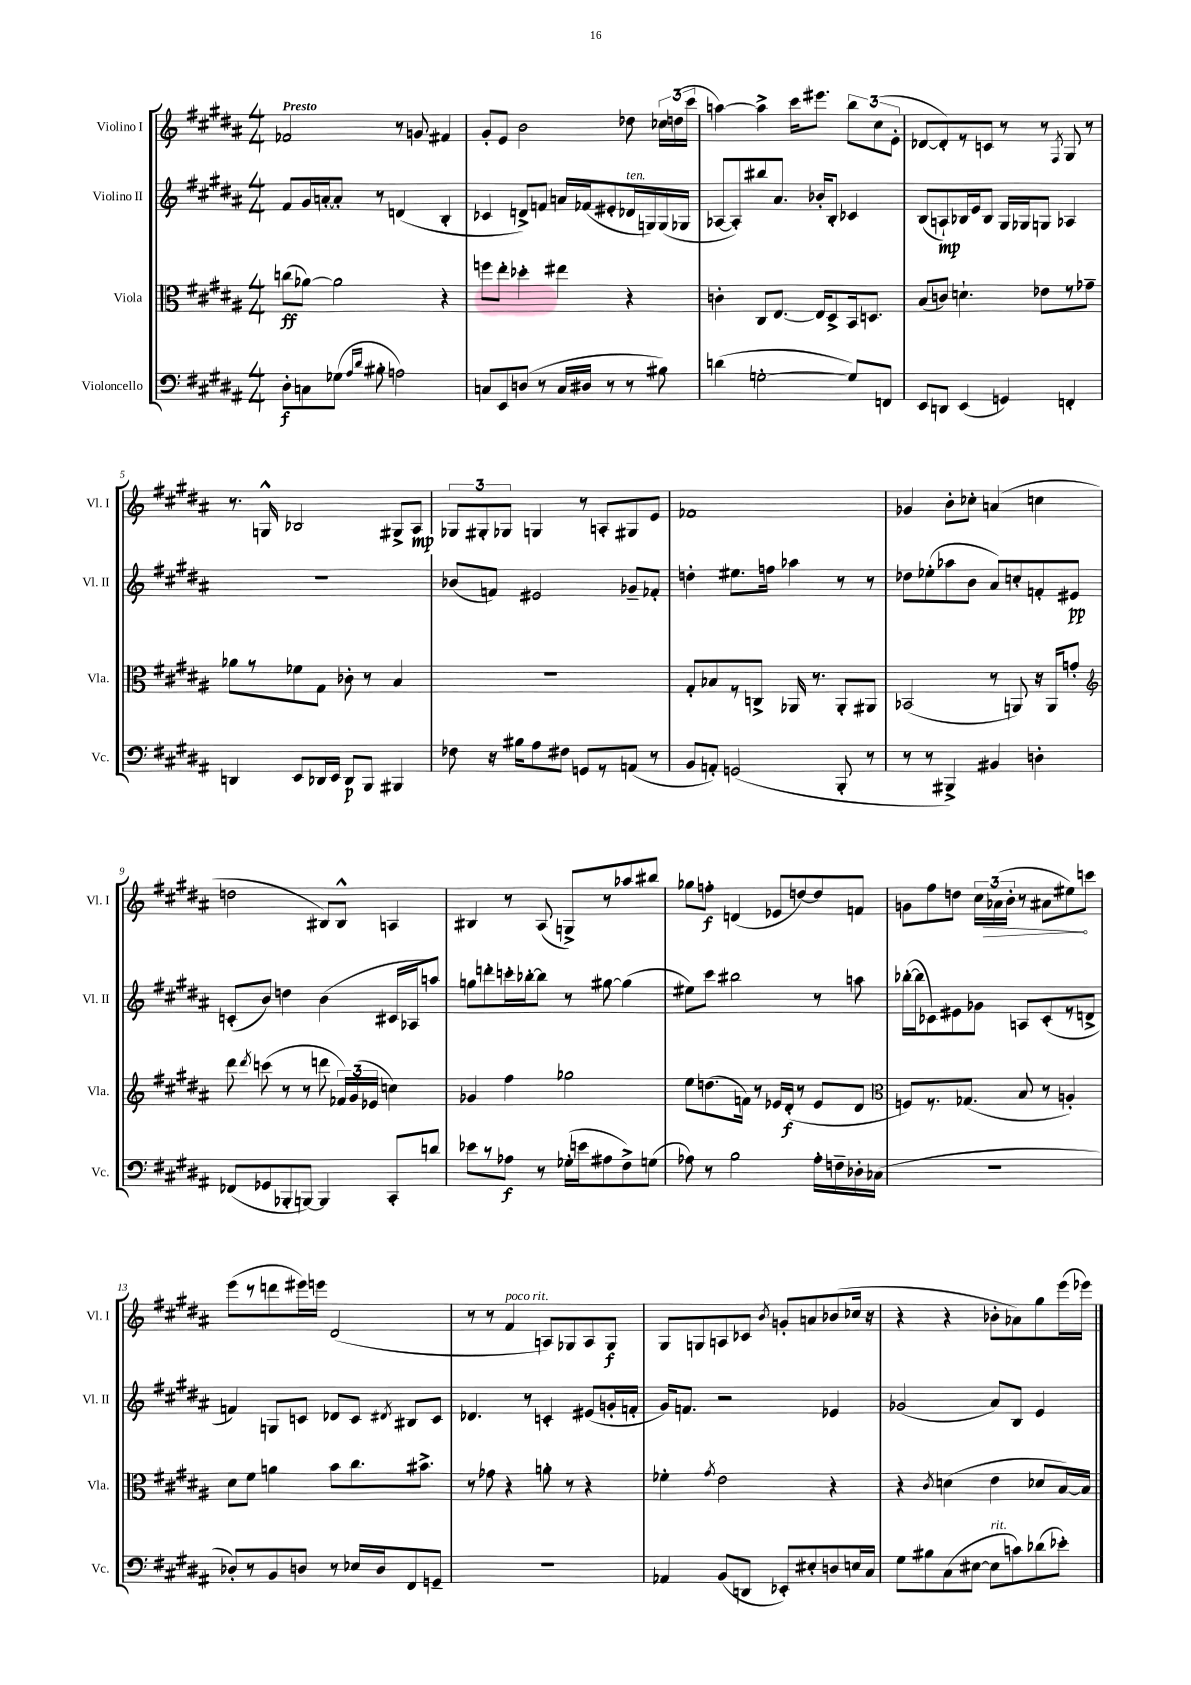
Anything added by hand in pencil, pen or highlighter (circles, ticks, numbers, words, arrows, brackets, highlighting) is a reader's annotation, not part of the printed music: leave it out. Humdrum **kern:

**kern	**kern	**kern	**kern
*staff4	*staff3	*staff2	*staff1
*clefF4	*clefC3	*clefG2	*clefG2
*k[f#c#g#d#a#]	*k[f#c#g#d#a#]	*k[f#c#g#d#a#]	*k[f#c#g#d#a#]
*M4/4	*M4/4	*M4/4	*M4/4
8D#'	(8cc	8f#	2f-
8C	[8a-)	16g#	.
.	.	[16a'	.
(8G-	2a-]	8a']	.
16qqA#	.	.	.
16qqd#	.	.	.
8B#'	.	8r	.
2A)	.	(4d	8r
.	.	.	8g
.	4r	4B'	4f#
=	=	=	=
8C	8ff	4c-	8g#'
8EE	8ee'	.	8e
(8D	4dd-'	8d^)	2b
8r	.	8f	.
16C	4ee#	16a	.
16D#	.	(16f-	.
8r	.	8e#'	.
8r	4r	16d-	8dd-
.	.	16G)	.
8B#)	.	(16G	24cc-
.	.	.	(24dd
.	.	16G-	.
.	.	.	24ccc#
=	=	=	=
(4d	4c'	[8A-	[4aa)
.	.	8A-'])	.
[2G'	8C#	8bb#	4aa^]
.	[8.E	8.a#	.
.	.	.	16ccc#
.	16E]	16b-'	8.eee#
.	8D#^	8B'	.
8G])	16BB	4c-	12bb
.	8.D	.	.
.	.	.	(12cc#
8FF	.	.	.
.	.	.	12e'
=	=	=	=
8EE	(8B	(8B	[8d-
8DD	8c)	8A`)	8d-'])
(4EE	4.d`	16B-	8r
.	.	16e	.
.	.	8B-	8c
4GG)	.	16G#	8r
.	.	16G-	.
.	8e-	8G	8r
.	.	.	8qF#
4FF'	8r	4A-	8G#
.	8g-~	.	8r
=	=	=	=
4DD	8a-	1r	8.r
.	8r	.	.
.	.	.	16G^^
8EE	8f-	.	2B-
16DD-	8G#	.	.
16EE	.	.	.
8DD-	8c-'	.	.
8BBB	8r	.	.
4BBB#	4B	.	8G#^
.	.	.	8A#
=	=	=	=
8F-	1r	(8b-	12G-
.	.	.	12G#'
16r	.	8f)	.
.	.	.	12G-
16B#	.	.	.
8A#	.	2e#	4G
8F#	.	.	.
8GG	.	.	8r
8r	.	.	8A'
(8AA	.	8g-~	8G#
8r	.	8f-'	8e
=	=	=	=
8BB	8G#'	4dd'	1f-
8AA')	8B-	.	.
(2GG	8r	8.ee#	.
.	8C^	.	.
.	.	16ff	.
.	16AA-	4aa-	.
.	8.r	.	.
8BBB'	8AA-'	8r	.
8r	8AA#	8r	.
=	=	=	=
8r	(2BB-	8dd-	4g-
8r	.	(8ee-'	.
4BBB#^)	.	8aa-	8b'
.	.	8b	8cc-'
4BB#	8r	8a#)	(4a
.	8AA)	8cc'	.
4D'	16r	8f'	4cc
.	16AA	.	.
.	8g'	8e#	.
=	=	=	=
*	*clefG2	*	*
(8FF-	8ddd#	(8c'	2dd
.	8qddd#	.	.
8GG-	(8ccc	8b)	.
8BBB-'	8r	4dd	.
[8BBB)	8r	.	.
4BBB]	8ddd	(4b	8B#)
.	24f-)	.	8B#^^
.	(24g#	.	.
.	24e-	.	.
8CC#'	4cc)	16c#	4A
.	.	16A-	.
8d	.	8aa)	.
=	=	=	=
8e-	4g-	8gg	4B#
8r	.	8ddd'	.
8A-	4ff#	16ccc'	8r
.	.	[16bb-'	.
8r	.	8bb-]	(8A#
(16G-'	2gg-	8r	8G^)
16e	.	.	.
8A#	.	[8gg#	8r
8F#^)	.	(4gg#]	8aa-
(8G	.	.	8bb#
=	=	=	=
8A-)	8ee	8ee#)	8gg-
8r	(8.dd	8ccc#	8ff'
2B	.	2bb#	(4d
.	16f)	.	.
.	8r	.	.
.	16e-	.	8e-
.	(16d#'	.	.
.	8r	.	[8dd)
16A-'	8e-	8r	8dd]
16F~	.	.	.
16D-'	8d#	8aa	8f
(16C-	.	.	.
=	=	=	=
*	*clefC3	*	*
1r	8F)	([16bb-'	8g
.	.	16bb-]	.
.	8.r	8c-)	8ff#
.	.	8e#	8dd
.	(8.G-	.	.
.	.	8g-	24cc#
.	.	.	(24a-
.	.	.	24b'
.	8B	8A	8r
.	8r	(8c-'	8a#
.	4A')	8r	8ee#)
.	.	8d^	8ccc
=	=	=	=
8D-')	8d#	4f)	(8eee
8r	8f#	.	8r
8BB	4a	8G	8ddd
8D	.	8c	16eee#)
.	.	.	16eee
8r	8b	8d-	(2d#
16E-	8.cc#	8c	.
16D	.	.	.
.	.	8qd#	.
8FF#	.	8B#	.
.	8.b#^	.	.
8GG~	.	8c	.
=	=	=	=
1r	8r	4.d-	8r
.	8g-	.	8r
.	4r	.	4f#
.	.	8r	.
.	8a'	4c'	8A)
.	8r	.	8G-
.	4r	(8e#	8A
.	.	16g'	8G-
.	.	16f'	.
=	=	=	=
4AA-	4f-'	16g#)	8G#
.	.	8.f	.
.	.	.	8G
.	8qg#	.	.
(8BB	2e	2r	8A
8DD	.	.	8c-
.	.	.	8qb
8EE-')	.	.	8g'
8E#'	.	.	8a
8D	4r	4e-	(8b-
16E	.	.	16cc-
16C#	.	.	16r
=	=	=	=
8G#	4r	(2g-	4r
8B#	.	.	.
.	8qc#	.	.
(8C#	(4d	.	4r
[8E#	.	.	.
8E#]	4e	8a#)	8b-'
8c)	.	8B	8a-)
(8d-	8d-	4e	8gg#
8e-')	[16B)	.	(16eee
.	16B]	.	16eee-)
==	==	==	==
*-	*-	*-	*-
